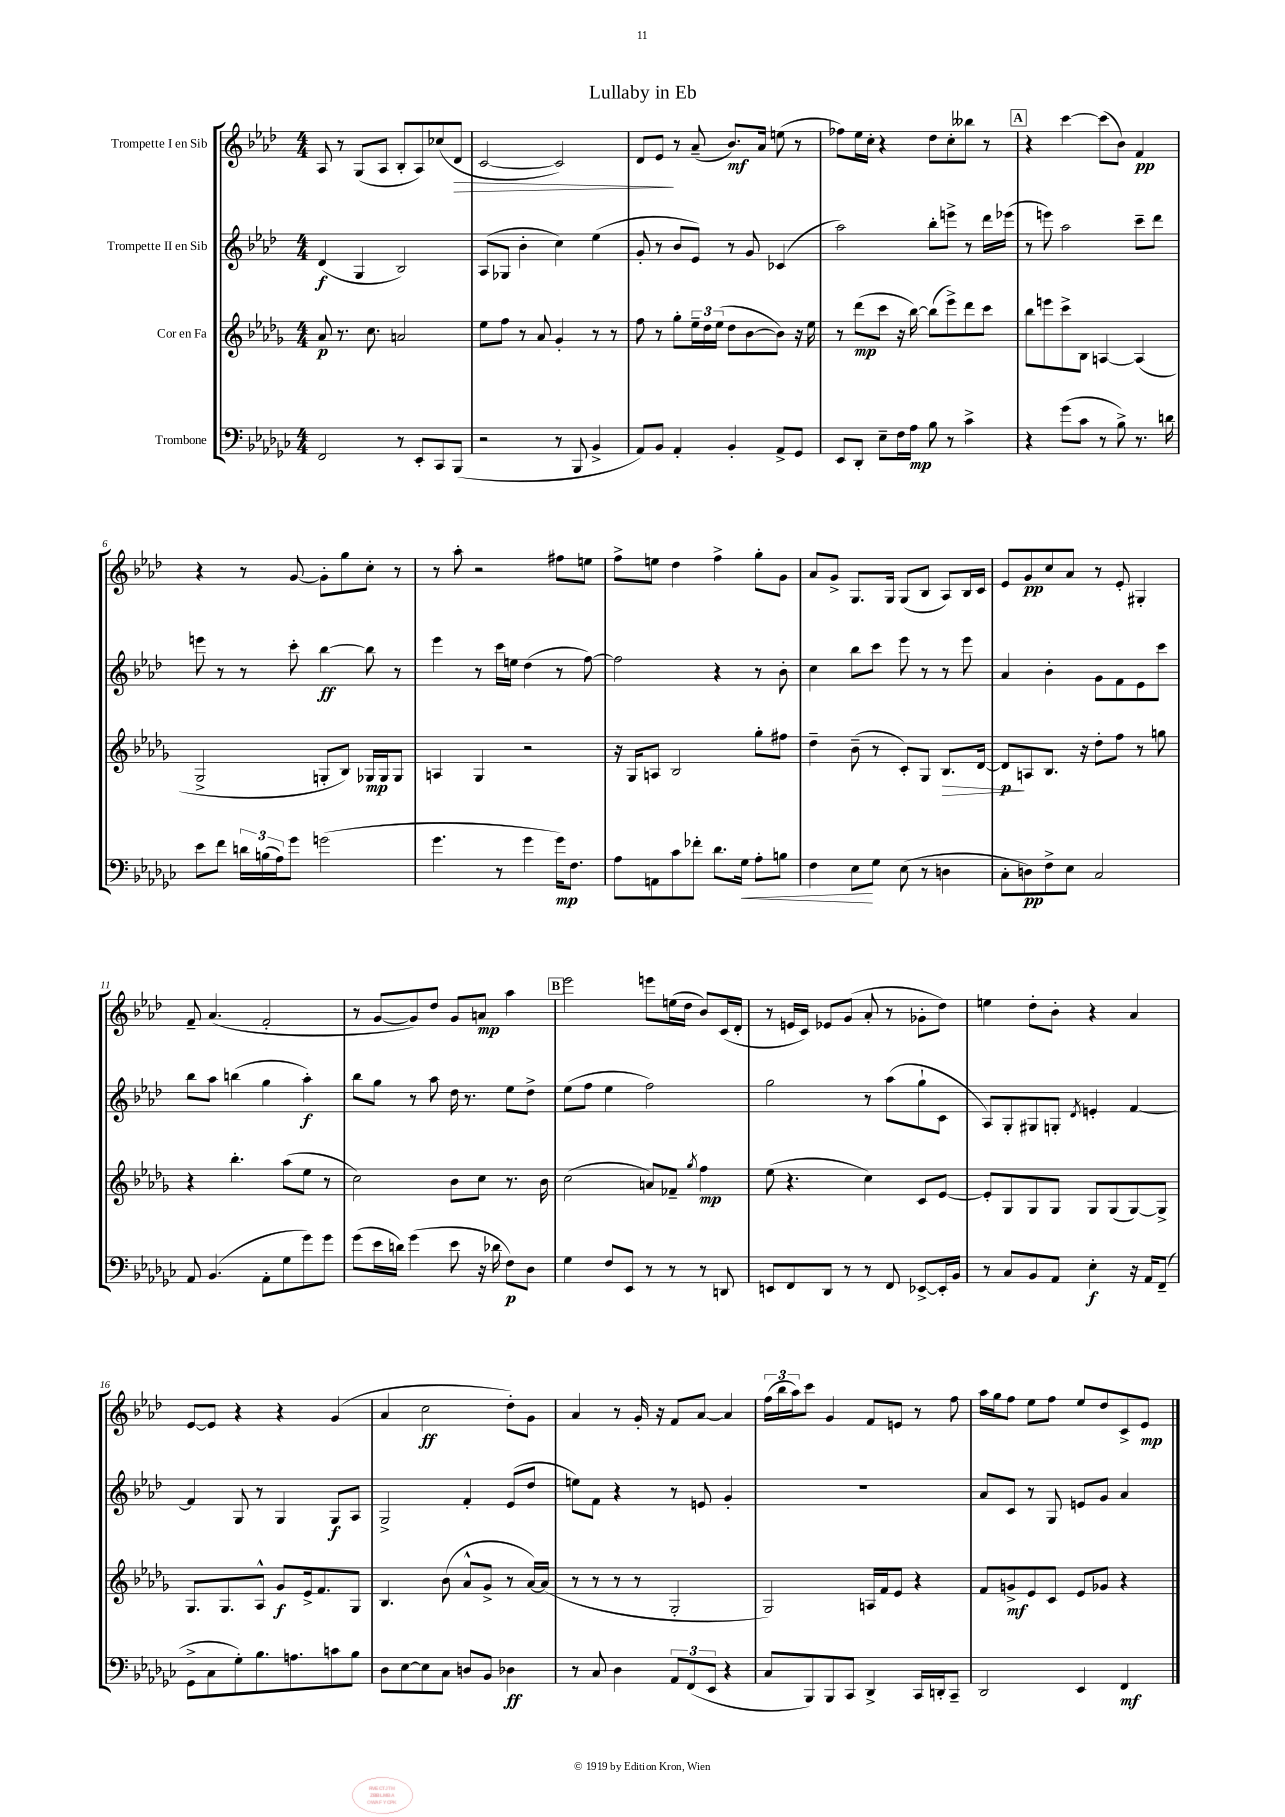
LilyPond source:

\header { title = "Lullaby in Eb" }
<<
\new StaffGroup <<
\new Staff = "s0" \with { instrumentName = "Trompette I en Sib" } {
    \clef treble \key aes \major \numericTimeSignature \time 4/4
    aes8 r8 g8( aes8 bes8-. aes8) ces''8( des'8\> |
    c'2~ c'2) |
    des'8 ees'8\! r8 aes'8--( bes'8.\mf) aes'16 e''8( r8 |
    fes''8) ees''16 c''16-. r4 des''8 c''8-. beses''8 r8 |
    \mark \markup { \box "A" } r4 c'''4~ c'''8( bes'8) f'4\pp |
    r4 r8 g'8~ g'8-. g''8 c''8-. r8 |
    r8 aes''8-. r2 fis''8 e''8 |
    f''8-> e''8 des''4 f''4-> g''8-. g'8 |
    aes'8 g'8-> g8. g16 g8( bes8 aes8) bes16 c'16 |
    ees'8 g'8\pp c''8 aes'8 r8 ees'8-. gis4-. |
    f'8-- aes'4.( f'2-. |
    r8 g'8~ g'8) des''8 g'8 a'8\mp aes''4 |
    \mark \markup { \box "B" } ees'''2 e'''8 e''16( des''16 bes'8) c'16( des'16-. |
    r8 e'16 c'16) ees'8 g'8( aes'8-. r8 ges'8-. des''8) |
    e''4 des''8-. bes'8-. r4 aes'4 |
    ees'8~ ees'8 r4 r4 g'4( |
    aes'4 c''2\ff des''8-.) g'8 |
    aes'4 r8 g'16-. r16 f'8 aes'8~ aes'4 |
    \tuplet 3/2 { f''16( bes''16 aes''16) } c'''8 g'4 f'8 e'8 r8 f''8 |
    aes''16 g''16 f''8 ees''8 f''8 ees''8 des''8 c'8-> ees'8\mp \bar "|." |
}
\new Staff = "s1" \with { instrumentName = "Trompette II en Sib" } {
    \clef treble \key aes \major \numericTimeSignature \time 4/4
    des'4\f( g4 bes2) |
    aes8( ges8 bes'4-. c''4) ees''4( |
    g'8-. r8 bes'8 ees'8) r8 g'8 ces'4( |
    aes''2) bes''8-. e'''8-> r8 des'''16 ees'''16( |
    \mark \markup { \box "A" } r8 e'''8) aes''2 c'''8-- des'''8 |
    e'''8 r8 r8 c'''8-. bes''4~\ff bes''8 r8 |
    ees'''4 r8 c'''16 e''16 des''4( r8 f''8~) |
    f''2 r4 r8 bes'8-. |
    c''4 bes''8 c'''8 ees'''8 r8 r8 ees'''8 |
    aes'4 bes'4-. g'8 f'8 ees'8 c'''8 |
    bes''8 aes''8 b''4( g''4 aes''4-.\f) |
    bes''8 g''8 r8 aes''8 des''16 r8. ees''8 des''8-> |
    \mark \markup { \box "B" } ees''8( f''8 ees''4 f''2) |
    g''2 r8 aes''8( g''8-! c'8 |
    aes8) g8-. gis8 g8-. \acciaccatura { des'8 } e'4-. f'4~ |
    f'4 g8 r8 g4 g8\f aes8 |
    g2-> f'4-. ees'8( des''8 |
    e''8) f'8 r4 r8 e'8 g'4-. |
    R1 |
    aes'8 c'8 r8 g8 e'8 g'8 aes'4 \bar "|." |
}
\new Staff = "s2" \with { instrumentName = "Cor en Fa" } {
    \clef treble \key des \major \numericTimeSignature \time 4/4
    aes'8\p r8. c''8. a'2 |
    ees''8 f''8 r8 aes'8 ges'4-. r8 r8 |
    f''8 r8 ges''8-. \tuplet 3/2 { ees''16-- des''16 ees''16( } des''8 bes'8~ bes'8) r16 ees''16 |
    r8 des'''8\mp( c'''8 r16 bes''16~) bes''8( ees'''8->) des'''8 c'''8 |
    \mark \markup { \box "A" } bes''8 e'''8 c'''8-> bes8 a4~ a4( |
    ges2-> g8-. bes8) ges16\mp ges16 ges8 |
    a4 ges4 r2 |
    r16 ges16 a8 bes2 ges''8-. fis''8 |
    des''4-- bes'8--( r8 c'8-.) ges8 bes8.\> des'16~ |
    des'8\p\! a8 bes8. r16 des''8-. f''8 r8 g''8 |
    r4 bes''4.-. aes''8( ees''8 r8 |
    c''2) bes'8 c''8 r8. bes'16 |
    \mark \markup { \box "B" } c''2( a'8) fes'8-- \acciaccatura { ges''8 } f''4\mp |
    ees''8( r4. c''4) c'8 ees'8~ |
    ees'8-. ges8 ges8 ges8 ges8 ges8( ges8~) ges8-> |
    ges8. ges8. aes8-^ ges'8\f ees'16-> f'8. ges8 |
    bes4. bes'8( aes'8-^ ges'8-> r8 aes'16~) aes'16( |
    r8 r8 r8 r8 ges2-. |
    ges2) a16 f'16 ees'8 r4 |
    f'8 g'8->\mf ees'8 c'8 ees'8 ges'8 r4 \bar "|." |
}
\new Staff = "s3" \with { instrumentName = "Trombone" } {
    \clef bass \key ges \major \numericTimeSignature \time 4/4
    f,2 r8 ees,8-. ces,8 bes,,8( |
    r2 r8 bes,,8 bes,4-> |
    aes,8) bes,8 aes,4-. bes,4-. aes,8-> ges,8 |
    ees,8 des,8-. ees8-- f16 aes16\mp bes8 r8 ces'4-> |
    \mark \markup { \box "A" } r4 ges'8( ces'8 r8 bes8->) r8. d'16 |
    ees'8 f'8 \tuplet 3/2 { d'16 b16( aes16) } ges'8 g'2( |
    ges'4. r8 ges'4 ges'16\mp) f8. |
    aes8 a,8 ces'8 fes'8-. des'8. ges16\< aes8-. b8 |
    f4 ees8\! ges8 ees8( r8 d4 |
    ces8-. d8\pp) f8-> ees8 ces2 |
    aes,8 bes,4.( aes,8-. ges8 ges'8) ges'8 |
    ges'8( ees'16 d'16) ges'4( ees'8 r16 des'16 f8\p) des8 |
    \mark \markup { \box "B" } ges4 f8 ees,8 r8 r8 r8 d,8 |
    e,8 f,8 des,8 r8 r8 f,8 ees,8~-> ees,16-. bes,16 |
    r8 ces8 bes,8 aes,8 ees4-.\f r16 aes,16 f,8--( |
    ges,8-> ces8 ges8-.) bes8. a8. c'8 bes8 |
    des8 ees8~ ees8 ces8 d8 bes,8 des4\ff |
    r8 ces8 des4 \tuplet 3/2 { aes,8 f,8( ees,8 } r4 |
    ces8 bes,,8) bes,,8 ces,8 des,4-> ces,16 d,16-. ces,8-- |
    des,2 ees,4 f,4\mf \bar "|." |
}
>>
>>
